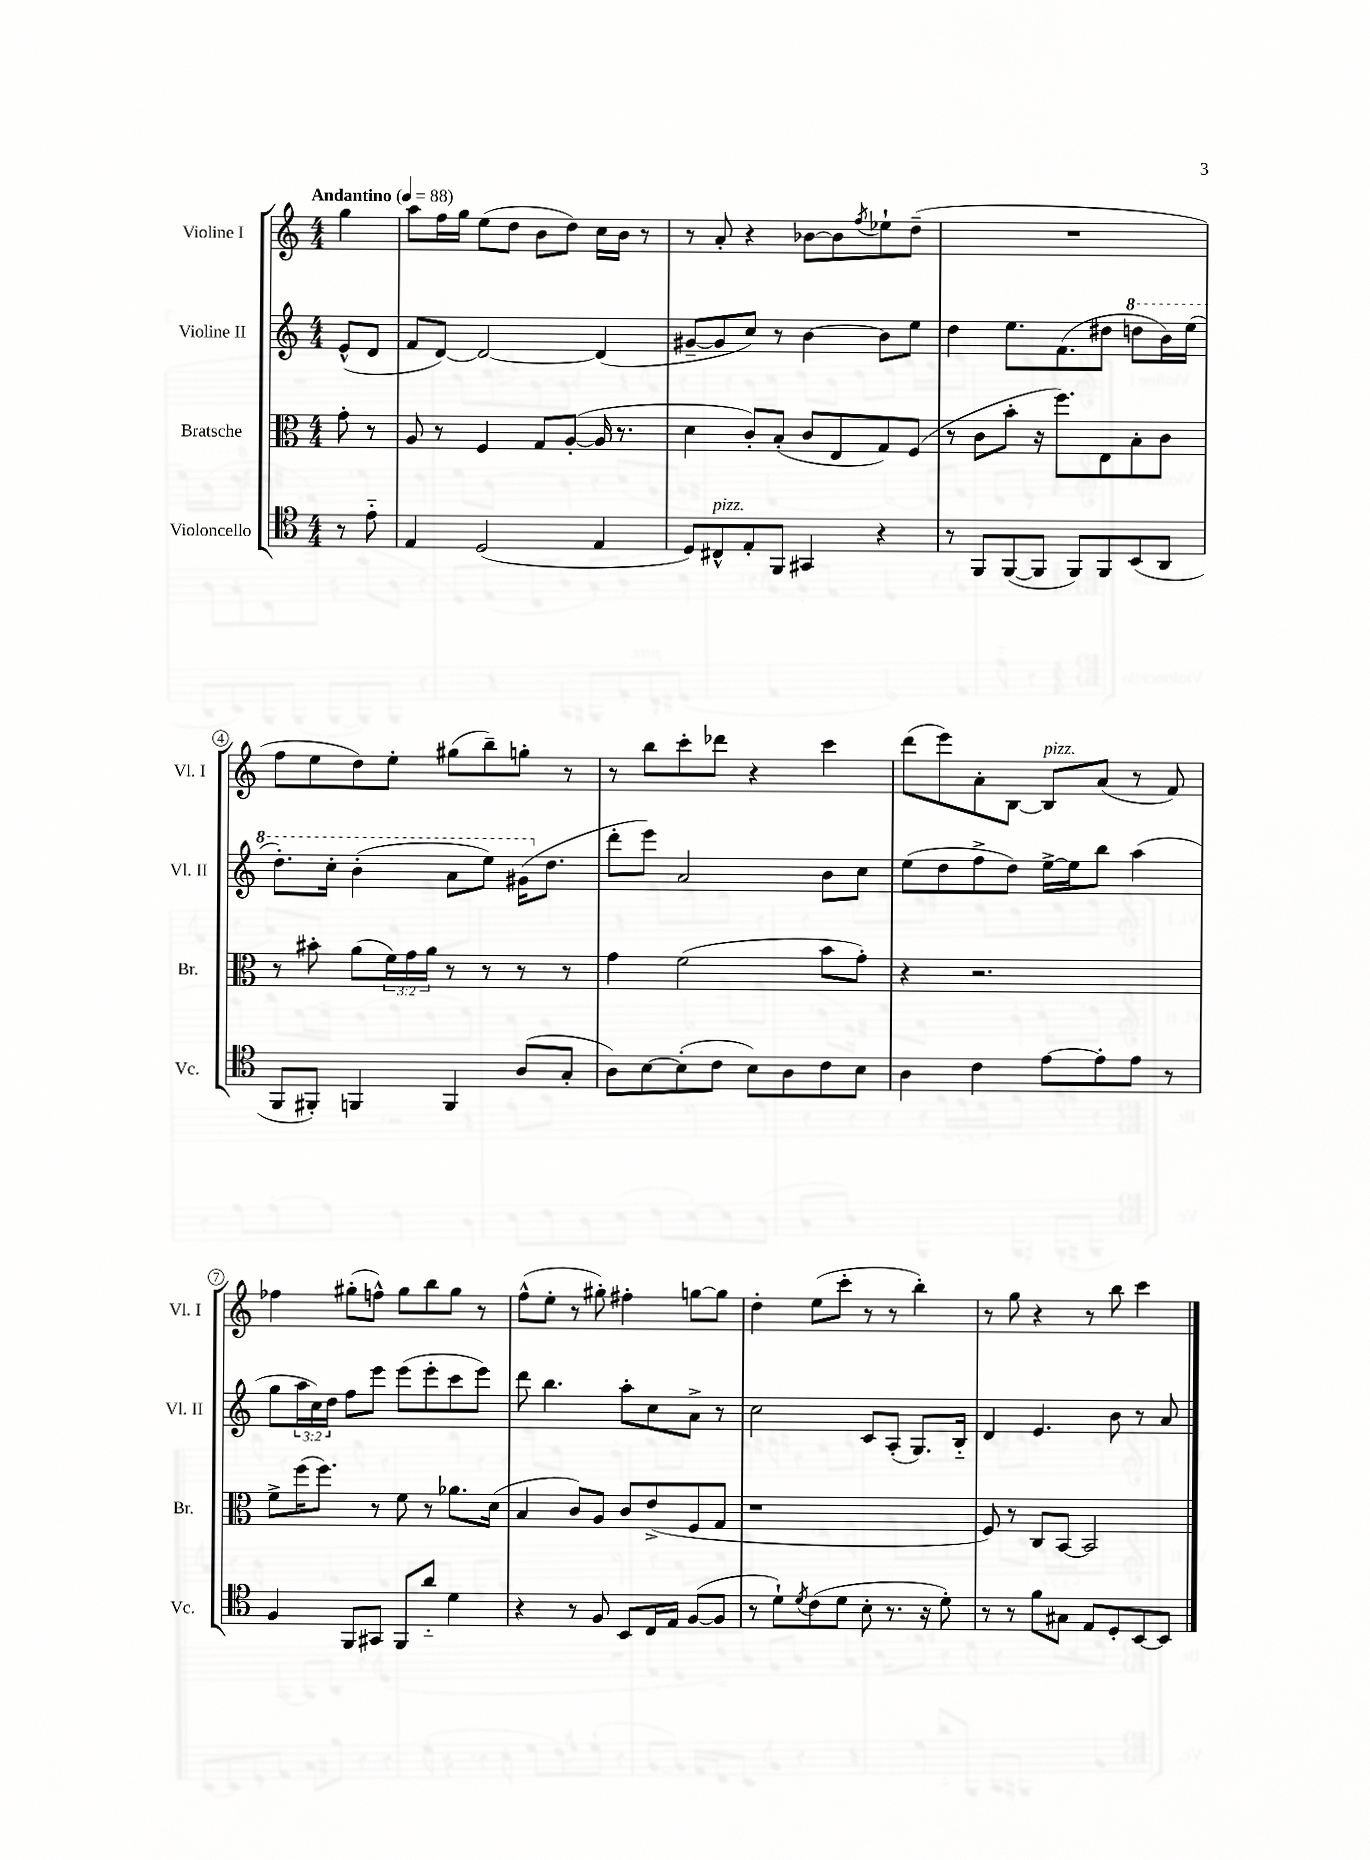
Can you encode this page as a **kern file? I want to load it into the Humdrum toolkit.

**kern	**kern	**kern	**kern
*staff4	*staff3	*staff2	*staff1
*clefC4	*clefC3	*clefG2	*clefG2
*k[]	*k[]	*k[]	*k[]
*M4/4	*M4/4	*M4/4	*M4/4
*MM88	*MM88	*MM88	*MM88
8r	8g'	(8e^^	4gg
8e'~	8r	8d	.
=	=	=	=
4E	8A	8f	8aa
.	8r	[8d)	16ff
.	.	.	16gg
(2D	4F	2d_	(8ee
.	.	.	8dd
.	8G	.	8b
.	([8A'	.	8dd)
4E	16A]	(4d]	16cc
.	8.r	.	16b
.	.	.	8r
=	=	=	=
8D)	4d	[8g#~	8r
8C#^^	.	8g#]	8a'
8E'	8c')	8cc)	4r
8FF	(8B'	8r	.
4GG#	8c	[4b	[8b-
.	8E	.	8b-]
.	.	.	8qff
4r	8G)	8b]	8ee-`
.	(8F	8ee	(8dd~
=	=	=	=
8r	8r	4dd	1r
8FF	8c	.	.
([8FF	8b'	8.ee	.
8FF]	16r	.	.
.	8.ff)	(8.f	.
8FF)	.	.	.
8FF	8E	8dd#	.
(8BB	8B'	8ddd	.
8AA	8c	16bb)	.
.	.	(16eee	.
=	=	=	=
8FF	8r	8.ddd')	8ff
8FF#')	8b#'	.	8ee
.	.	16ccc'	.
4FF	(8a	(4bb'	8dd)
.	24f)	.	8ee'
.	24g	.	.
.	24a	.	.
4FF	8r	8aa	(8gg#
.	8r	8eee)	8bb~)
(8A	8r	(16gg#	8gg'
.	.	8.dd	.
8G'	8r	.	8r
=	=	=	=
8A)	4g	8ddd'	8r
[8B	.	8eee)	8bb
(8B']	(2f	2a	8ccc'
8c	.	.	8ddd-
8B)	.	.	4r
8A	.	.	.
8c	8b	8b	4ccc
8B	8g')	8cc	.
=	=	=	=
4A	4r	(8ee	(8ddd
.	.	8dd	8eee)
4c	2.r	8ff^	8a'
.	.	8dd)	[8B
[8e	.	[16ee^	8B]
.	.	16ee]	.
8e']	.	8bb	(8a
8e	.	(4aa	8r
8r	.	.	8f)
=	=	=	=
4F	8f^	8gg	4ff-
.	(16ff	24aa	.
.	.	24cc)	.
.	8.ff)	.	.
.	.	24dd	.
8FF	.	8ff	(8gg#'
8GG#	8r	8eee	8ff^^)
8FF	8f	(8eee	8gg#
8a'~	8r	8eee'	8bb
4d	8.a-	8ccc	8gg#
.	.	8eee)	8r
.	(16d	.	.
=	=	=	=
4r	4B	8ddd	(8ff^^
.	.	4.bb	8ee'
8r	8c)	.	8r
8F	8A	.	8gg#')
8BB	8c	8aa'	4ff#'
16C	(8e^	8cc	.
16E	.	.	.
([8F	8F	8a^	[8gg
8F]	8G	8r	8gg]
=	=	=	=
8r	1r	2cc	4dd'
8d`)	.	.	.
8qd	.	.	.
(8c	.	.	(8ee
8d	.	.	8ccc'
8B'	.	8c	8r
8.r	.	(8A'	8r
.	.	8.G)	4bb')
16r	.	.	.
8d')	.	.	.
.	.	16B'~	.
=	=	=	=
8r	8F)	4d	8r
8r	8r	.	8gg
8f	8C	4.e	4r
8G#	[8BB	.	.
8E	2BB]	.	8r
8D'	.	8b	8bb
[8BB	.	8r	4ccc
8BB]	.	8a	.
==	==	==	==
*-	*-	*-	*-
